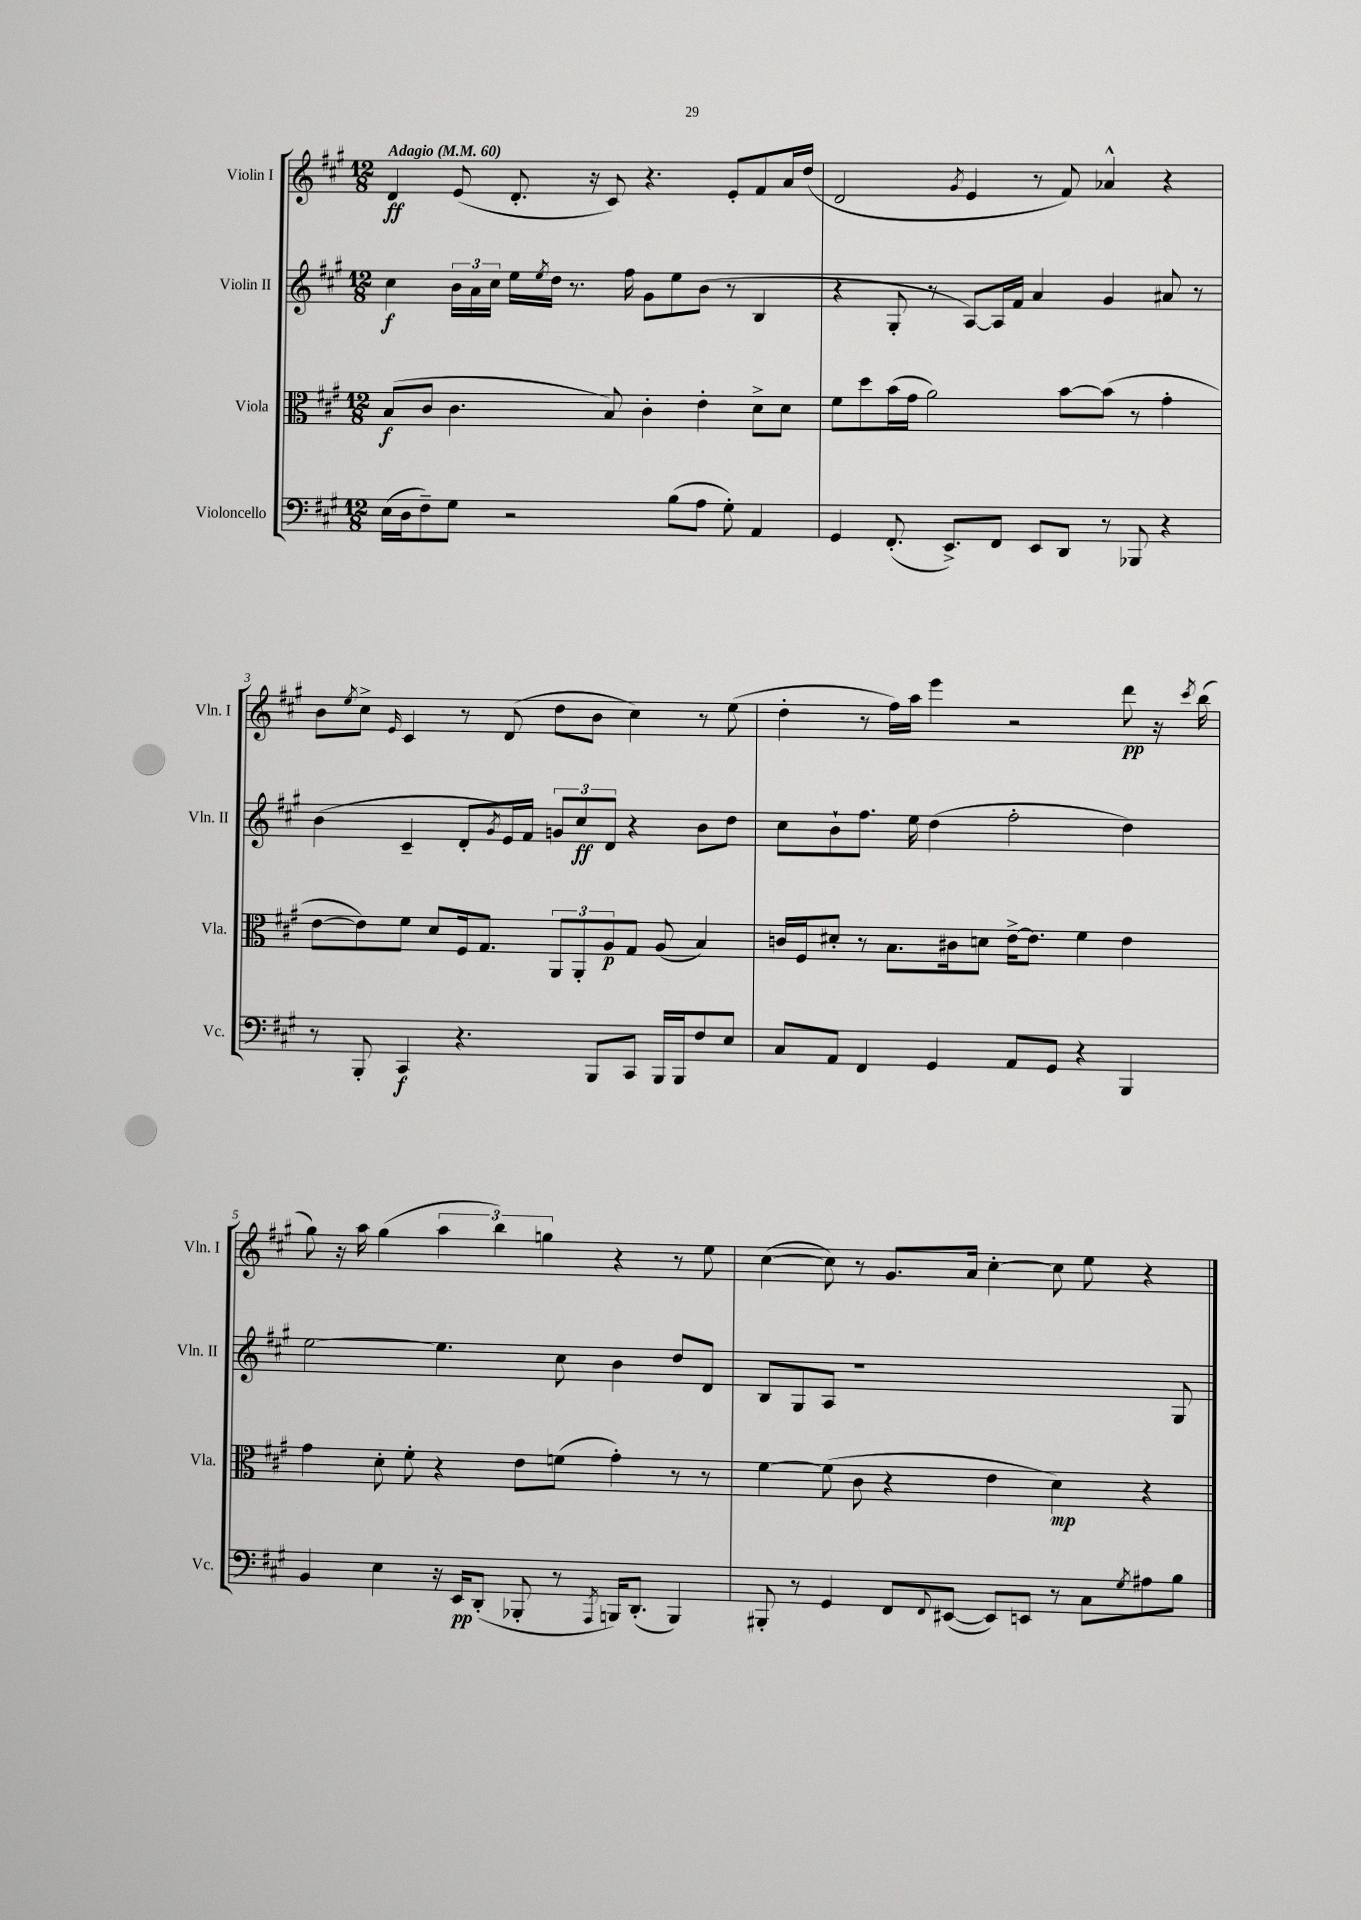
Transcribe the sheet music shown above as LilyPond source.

<<
\new StaffGroup <<
\new Staff = "s0" \with { instrumentName = "Violin I" shortInstrumentName = "Vln. I" } {
    \clef treble \key a \major \numericTimeSignature \time 12/8 \tempo "Adagio" 4 = 60
    d'4\ff e'8( d'8.-. r16 cis'8) r4. e'8-. fis'8 a'16 d''16( |
    d'2 \acciaccatura { gis'8 } e'4 r8 fis'8) aes'4-^ r4 |
    b'8 \acciaccatura { e''8 } cis''8-> \grace { e'16 } cis'4 r8 d'8( d''8 b'8 cis''4) r8 e''8( |
    d''4-. r8 fis''16) a''16 e'''4 r2 d'''8\pp r16 \acciaccatura { cis'''8 } b''16( |
    gis''8) r16 a''16 gis''4( \tuplet 3/2 { a''4 b''4) g''4 } r4 r8 e''8 |
    cis''4~( cis''8) r8 gis'8. a'16 cis''4~-. cis''8 e''8 r4 \bar "|." |
}
\new Staff = "s1" \with { instrumentName = "Violin II" shortInstrumentName = "Vln. II" } {
    \clef treble \key a \major \numericTimeSignature \time 12/8
    cis''4\f \tuplet 3/2 { b'16 a'16 cis''16 } e''16 \acciaccatura { e''8 } d''16 r8. fis''16 gis'8 e''8 b'8( r8 b4 |
    r4 gis8-. r8 a8~) a16 fis'16 a'4 gis'4 ais'8 r8 |
    b'4( cis'4-- d'8-. \acciaccatura { gis'8 } e'16) fis'16 \tuplet 3/2 { g'8 cis''8\ff d'8 } r4 b'8 d''8 |
    cis''8 b'8-! fis''8. e''16 d''4( fis''2-. d''4) |
    e''2~ e''4. cis''8 b'4 d''8 d'8 |
    b8 gis8 a8 r1 gis8 \bar "|." |
}
\new Staff = "s2" \with { instrumentName = "Viola" shortInstrumentName = "Vla." } {
    \clef alto \key a \major \numericTimeSignature \time 12/8
    b8\f( cis'8 cis'4. b8) cis'4-. e'4-. d'8-> d'8 |
    fis'8 d''8 b'16( gis'16 a'2) b'8~ b'8( r8 gis'4-. |
    e'8~ e'8) fis'8 d'8 fis16 gis8. \tuplet 3/2 { a,8 a,8-. a8\p } gis8 a8( b4) |
    c'16 fis16 dis'8-. r8 b8. cis'16 d'8 e'16~-> e'8. fis'4 e'4 |
    gis'4 d'8-. fis'8-. r4 e'8 f'8( gis'4-.) r8 r8 |
    fis'4~ fis'8( cis'8 r4 e'4 d'4\mp) r4 \bar "|." |
}
\new Staff = "s3" \with { instrumentName = "Violoncello" shortInstrumentName = "Vc." } {
    \clef bass \key a \major \numericTimeSignature \time 12/8
    e16( d16 fis8--) gis8 r2 b8( a8 gis8-.) a,4 |
    gis,4 fis,8.-.( e,8.->) fis,8 e,8 d,8 r8 bes,,8 r4 |
    r8 b,,8-. cis,4\f r4. b,,8 cis,8 b,,16 b,,16 fis8 e8 |
    cis8 a,8 fis,4 gis,4 a,8 gis,8 r4 b,,4 |
    b,4 e4 r16 e,16\pp d,8-.( bes,,8-. r8 \acciaccatura { a,,8 } b,,16) d,8.-.( b,,4) |
    bis,,8-. r8 gis,4 fis,8 \appoggiatura { fis,8 } eis,8~( eis,8) e,8 r8 cis8 \acciaccatura { gis8 } ais8 b8 \bar "|." |
}
>>
>>
